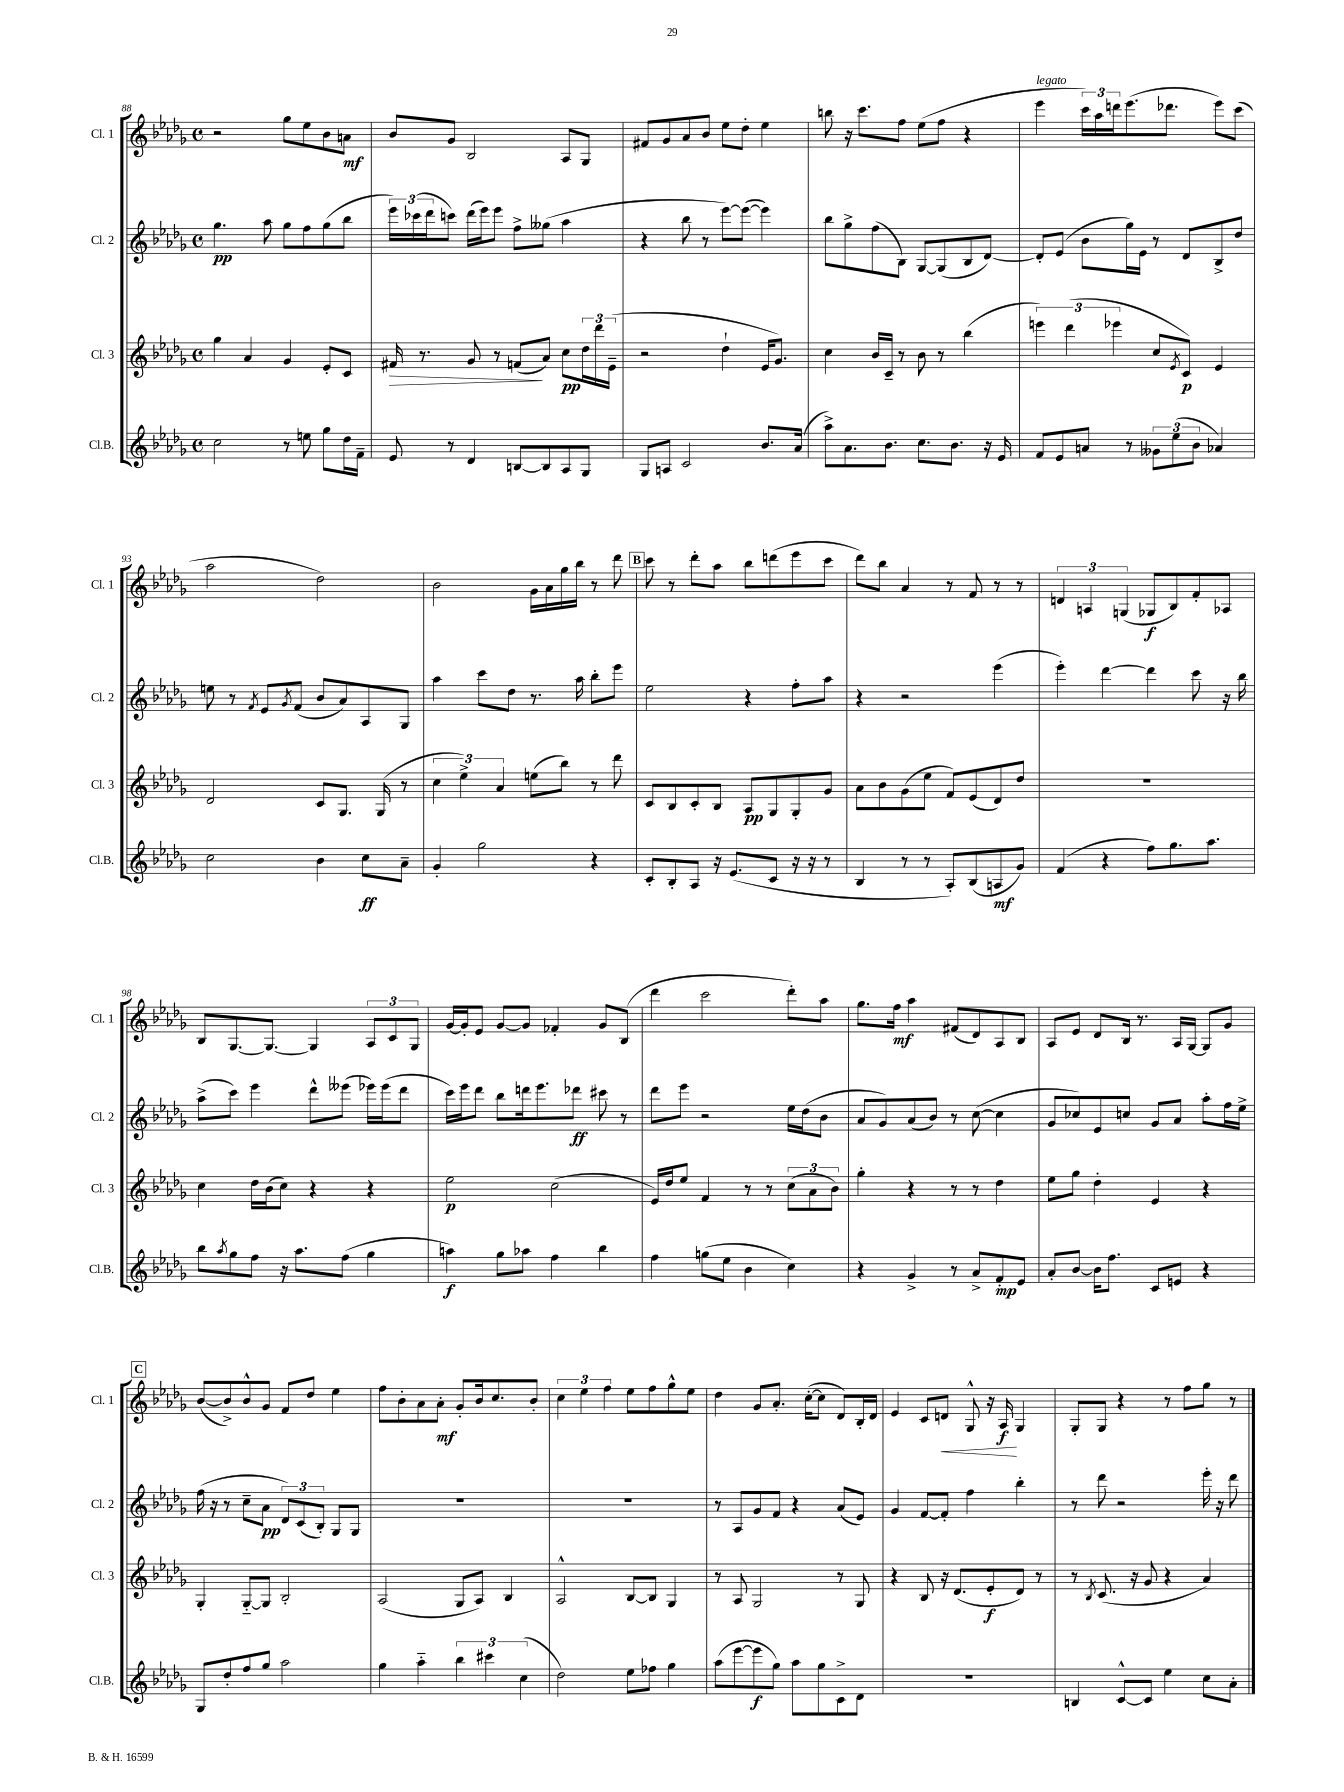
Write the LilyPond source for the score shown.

<<
\new StaffGroup <<
\new Staff = "s0" \with { instrumentName = "Cl. 1" shortInstrumentName = "Cl. 1" } {
    \clef treble \key des \major \defaultTimeSignature \time 4/4
    r2 ges''8 ees''8 bes'8 a'8\mf |
    bes'8 ges'8 bes2 aes8 ges8 |
    fis'8 ges'8 aes'8 bes'8 ees''8 des''8-. ees''4 |
    b''8 r16 c'''8. f''8 ees''8( f''8 r4 |
    ees'''4^\markup { \italic "legato" } \tuplet 3/2 { c'''16) aes''16 d'''16 } ees'''8.( des'''8. ees'''8) c'''8( |
    aes''2 des''2) |
    bes'2 ges'16 aes'16 ges''16 bes''16 r8 des'''8 |
    \mark \markup { \box "B" } c'''8 r8 des'''8-. aes''8 bes''8 d'''8( ees'''8 c'''8 |
    des'''8) bes''8 aes'4 r8 f'8 r8 r8 |
    \tuplet 3/2 { d'4 a4 g4( } ges8\f bes8) f'8-. aes8 |
    bes8 ges8.~ ges8.~ ges4 \tuplet 3/2 { aes8 c'8 ges8 } |
    ges'16~ ges'16-. ees'8 ges'8~ ges'8 fes'4-. ges'8 bes8( |
    des'''4 c'''2 des'''8-.) aes''8 |
    ges''8. f''16\mf aes''4 fis'8( des'8) aes8 bes8 |
    aes8 ees'8 des'8 bes16 r8. aes16 ges16~ ges8 ges'8 |
    \mark \markup { \box "C" } bes'8~( bes'8->) bes'8-^ ges'8 f'8 des''8 ees''4 |
    f''8 bes'8-. aes'8 aes'8-.\mf ges'8-. bes'16 c''8. bes'8-. |
    \tuplet 3/2 { c''4 ees''4 f''4 } ees''8 f''8 ges''8-^ ees''8 |
    des''4 ges'8 aes'8.-. c''16~-.( c''8 des'8) bes16-. des'16 |
    ees'4 c'8 d'8\< ges8-^ r16 aes16\f\! ges4 |
    ges8-. ges8 r4 r8 f''8 ges''8 r8 \bar "|." |
}
\new Staff = "s1" \with { instrumentName = "Cl. 2" shortInstrumentName = "Cl. 2" } {
    \clef treble \key des \major \defaultTimeSignature \time 4/4
    ges''4.\pp aes''8 ges''8 f''8 ges''8( bes''8 |
    \tuplet 3/2 { ees'''16) ces'''16( des'''16 } c'''8) des'''16( ees'''16) ees'''8 f''8-> geses''8( aes''4 |
    r4 bes''8 r8 ees'''8~) ees'''8~( ees'''4) |
    bes''8 ges''8-> f''8( bes8) ges8~ ges8( bes8 des'8~) |
    des'8-. ees'8( bes'8 ges''16) ees'16 r8 des'8 bes8-> des''8 |
    e''8 r8 \acciaccatura { f'8 } ees'8 \acciaccatura { ges'8 } f'8( bes'8 aes'8) aes8 ges8 |
    aes''4 c'''8 des''8 r8. aes''16 bes''8-. ees'''8 |
    \mark \markup { \box "B" } ees''2 r4 f''8-. aes''8 |
    r4 r2 ees'''4( |
    ees'''4-.) des'''4~ des'''4 c'''8 r16 bes''16 |
    aes''8->( c'''8) ees'''4 des'''8-^ eeses'''8( ees'''16) ees'''16( des'''8 |
    c'''16) ees'''16 des'''8 bes''8 d'''16 ees'''8. des'''8\ff cis'''8 r8 |
    des'''8 ees'''8 r2 ees''16 des''16( bes'8 |
    aes'8 ges'8) aes'8( bes'8) r8 c''8~( c''4 |
    ges'8 ces''8) ees'8 c''8 ges'8 aes'8 aes''8-. f''16 ees''16-> |
    \mark \markup { \box "C" } f''16( r16 r8 c''8-- aes'8\pp \tuplet 3/2 { des'8) c'8( bes8-.) } ges8 ges8 |
    R1 |
    R1 |
    r8 aes8 ges'8 f'8 r4 aes'8( ees'8) |
    ges'4 f'8~ f'8-. f''4 bes''4-. |
    r8 des'''8 r2 ees'''16-. r16 des'''8 \bar "|." |
}
\new Staff = "s2" \with { instrumentName = "Cl. 3" shortInstrumentName = "Cl. 3" } {
    \clef treble \key des \major \defaultTimeSignature \time 4/4
    ges''4 aes'4 ges'4 ees'8-. c'8 |
    fis'16\> r8. ges'8 r8 f'8\!( aes'8) c''8\pp \tuplet 3/2 { des''16 des'''16 ees'16--( } |
    r2 des''4-! ees'16 ges'8.) |
    c''4 bes'16 c'16-- r8 bes'8 r8 bes''4( |
    \tuplet 3/2 { e'''4) des'''4( ees'''4 } c''8 \acciaccatura { ees'8 } c'8\p) ees'4 |
    des'2 c'8 ges8. ges16( r8 |
    \tuplet 3/2 { c''4 ees''4->) aes'4 } e''8( bes''8) r8 des'''8 |
    \mark \markup { \box "B" } c'8 bes8 c'8-. bes8 aes8\pp ges8 ges8-. ges'8 |
    aes'8 bes'8 ges'8( ees''8 f'8) ees'8( des'8) des''8 |
    R1 |
    c''4 des''16 bes'16( c''8) r4 r4 |
    ees''2\p c''2( |
    ees'16) des''16 ees''8 f'4 r8 r8 \tuplet 3/2 { c''8( aes'8 bes'8) } |
    ges''4-. r4 r8 r8 des''4 |
    ees''8 ges''8 des''4-. ees'4 r4 |
    \mark \markup { \box "C" } ges4-. ges8~-_ ges8 bes2-. |
    aes2( ges8 aes8) bes4 |
    aes2-^ bes8~ bes8 ges4 |
    r8 aes8 ges2 r8 ges8 |
    r4 bes8 r16 des'8.( ees'8-.\f des'8) r8 |
    r8 \acciaccatura { bes8 } c'8.( r16 ges'8 r4 aes'4) \bar "|." |
}
\new Staff = "s3" \with { instrumentName = "Cl.B." shortInstrumentName = "Cl.B." } {
    \clef treble \key des \major \defaultTimeSignature \time 4/4
    c''2 r8 e''8 ges''8 des''16 f'16-- |
    ees'8 r8 des'4 b8~ b8 aes8 ges8 |
    ges8 a8 c'2 bes'8. aes'16( |
    aes''8->) aes'8. bes'8. c''8. bes'8. r16 ees'16 |
    f'8 ees'8 a'8 r8 \tuplet 3/2 { geses'8 ees''8( bes'8 } aes'4) |
    c''2 bes'4 c''8\ff aes'8-- |
    ges'4-. ges''2 r4 |
    \mark \markup { \box "B" } c'8-. bes8-. aes8 r16 ees'8.( c'8 r16 r16 r8 |
    bes4 r8 r8 aes8-.) bes8( a8\mf ges'8) |
    f'4( r4 f''8) ges''8. aes''8. |
    bes''8 \acciaccatura { aes''8 } ges''8 f''8 r16 aes''8. f''8( ges''4 |
    a''4\f) ges''8 aes''8 f''4 bes''4 |
    f''4 g''8( ees''8 bes'4 c''4) |
    r4 ges'4-> r8 aes'8-> f'8-.\mp ees'8 |
    aes'8-. bes'8~ bes'16 f''8. c'8 e'8 r4 |
    \mark \markup { \box "C" } ges8 des''8-. f''8 ges''8 aes''2 |
    ges''4 aes''4-_ \tuplet 3/2 { bes''4 cis'''4 c''4( } |
    des''2) ees''8 fes''8 ges''4 |
    aes''8( ees'''8~ ees'''8\f ges''8) aes''8 ges''8 c'8-> des'8 |
    R1 |
    b4 c'8~-^ c'8 ees''4 c''8 aes'8-. \bar "|." |
}
>>
>>
\layout { \context { \Score currentBarNumber = #88 } }
